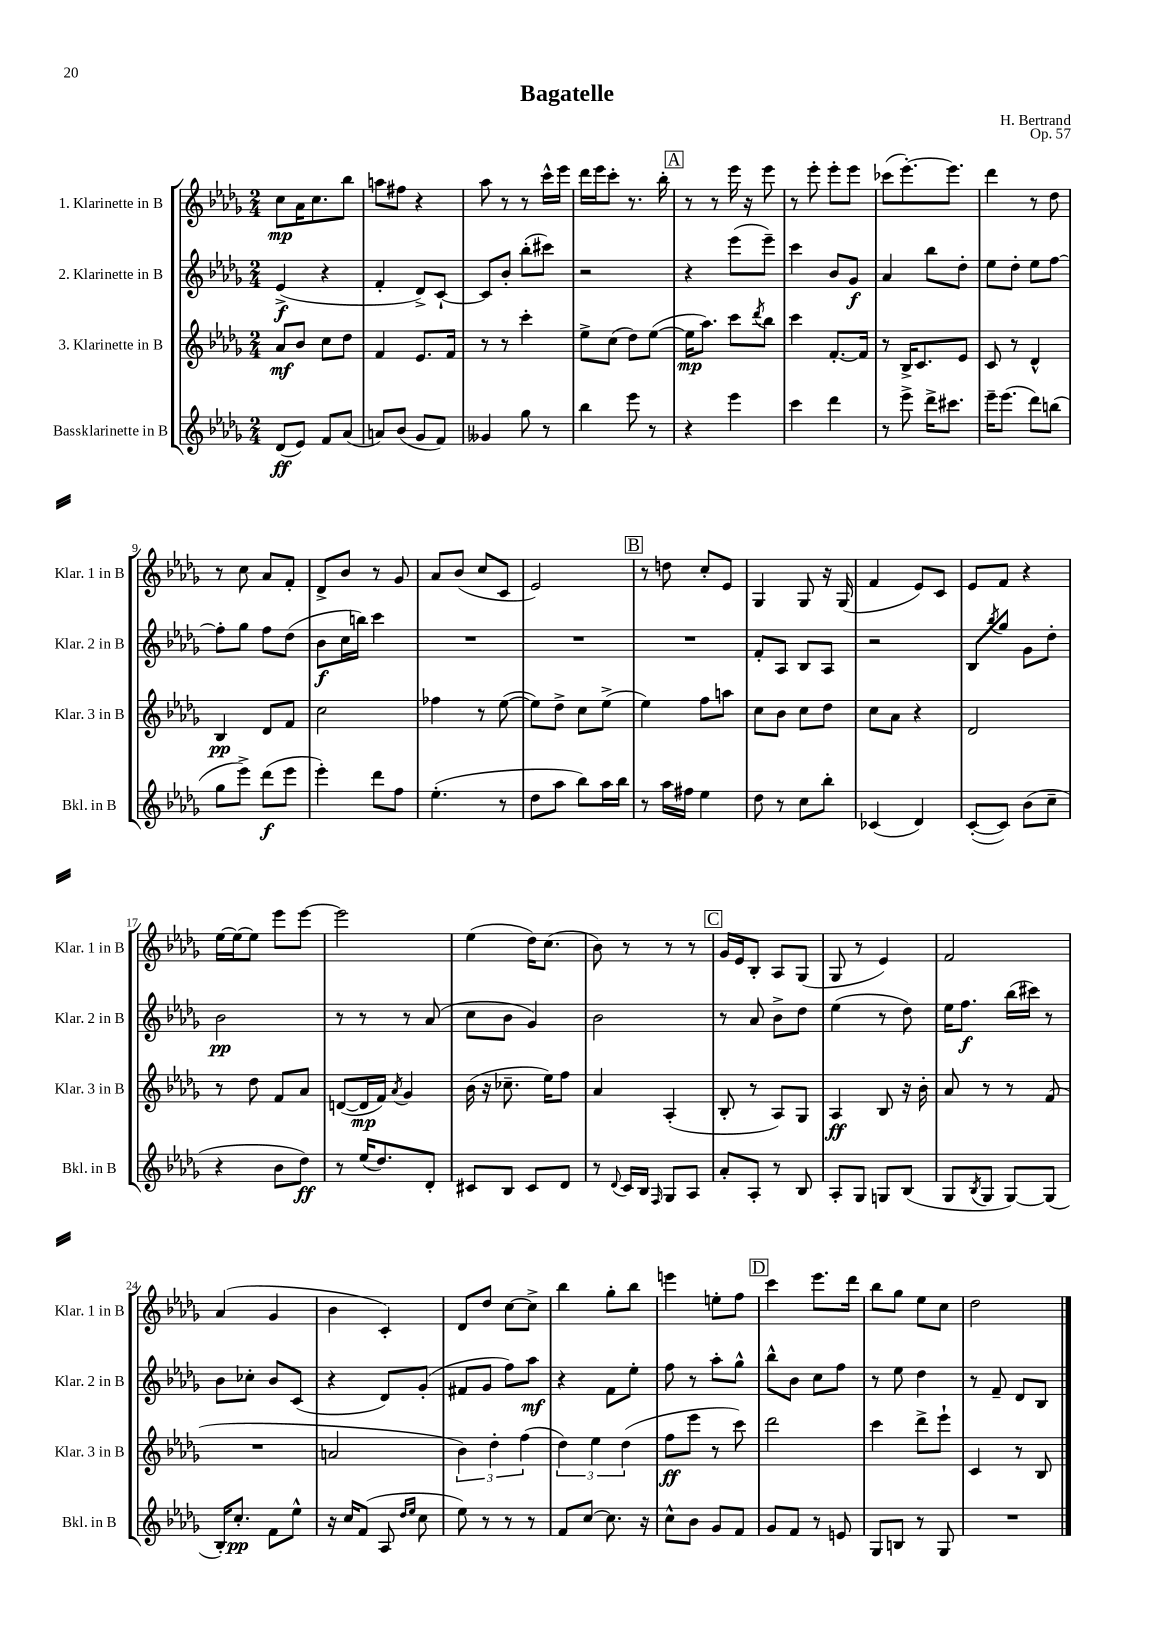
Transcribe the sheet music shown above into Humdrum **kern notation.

**kern	**dynam	**kern	**dynam	**kern	**dynam	**kern	**dynam
*part4	*part4	*part3	*part3	*part2	*part2	*part1	*part1
*staff4	*staff4	*staff3	*staff3	*staff2	*staff2	*staff1	*staff1
*I"Bassklarinette in B	*	*I"3. Klarinette in B	*	*I"2. Klarinette in B	*	*I"1. Klarinette in B	*
*I'Bkl. in B	*	*I'Klar. 3 in B	*	*I'Klar. 2 in B	*	*I'Klar. 1 in B	*
*clefG2	*	*clefG2	*	*clefG2	*	*clefG2	*
*k[b-e-a-d-g-]	*	*k[b-e-a-d-g-]	*	*k[b-e-a-d-g-]	*	*k[b-e-a-d-g-]	*
*M2/4	*	*M2/4	*	*M2/4	*	*M2/4	*
=1	=1	=1	=1	=1	=1	=1	=1
(8d-/L	ff	8a-/L	mf	(4e-^/	f	8cc\L	mp
8e-/J)	.	8b-/J	.	.	.	16a-\K	.
.	.	.	.	.	.	8.cc\	.
8f/L	.	8cc\L	.	4r	.	.	.
(8a-/J	.	8dd-\J	.	.	.	8bb-\J	.
=2	=2	=2	=2	=2	=2	=2	=2
8an/L)	.	4f/	.	4f'/	.	8aan\L	.
(8b-/J	.	.	.	.	.	8ff#X\J	.
8g-/L	.	8.e-/L	.	8d-^/L)	.	4r	.
8f/J)	.	.	.	[8c`/J	.	.	.
.	.	16f/Jk	.	.	.	.	.
=3	=3	=3	=3	=3	=3	=3	=3
4g--X/	.	8r	.	8c/L]	.	8aa-\	.
.	.	8r	.	8b-'/J	.	8r	.
8gg-\	.	4ccc'\	.	(8bb-'\L	.	8r	.
8r	.	.	.	8ccc#X\J)	.	16ccc^^\LL	.
.	.	.	.	.	.	16eee-\JJ	.
=4	=4	=4	=4	=4	=4	=4	=4
4bb-\	.	8ee-^\L	.	2r	.	16ddd-\LL	.
.	.	.	.	.	.	16eee-\J	.
.	.	(8cc\J	.	.	.	8ccc'\J	.
8eee-\	.	8dd-\L)	.	.	.	8.r	.
8r	.	([8ee-\J	.	.	.	.	.
.	.	.	.	.	.	16bb-'\	.
!!LO:REH:place=s1:t=A
=5	=5	=5	=5	=5	=5	=5	=5
4r	.	16ee-\KL]	mp	4r	.	8r	.
.	.	8.aa-\J)	.	.	.	.	.
.	.	.	.	.	.	8r	.
4eee-\	.	8ccc\L	.	(8eee-\L	.	16eee-\	.
.	.	.	.	.	.	16r	.
.	.	8qddd-/	.	.	.	.	.
.	.	8bb-\J	.	8eee-~\J)	.	8eee-\	.
=6	=6	=6	=6	=6	=6	=6	=6
4ccc\	.	4ccc\	.	4ccc\	.	8r	.
.	.	.	.	.	.	8eee-'\	.
4ddd-\	.	[8.f'/L	.	8b-/L	.	8eee-'\L	.
.	.	.	.	8g-/J	f	8eee-\J	.
.	.	16f/Jk]	.	.	.	.	.
=7	=7	=7	=7	=7	=7	=7	=7
8r	.	8r	.	4a-/	.	(8ccc-X\L	.
8eee-^\	.	16B-^/KL	.	.	.	[8.eee-'\)	.
.	.	8.c/	.	.	.	.	.
16ddd-^\KL	.	.	.	8bb-\L	.	.	.
8.ccc#X\J	.	.	.	.	.	8.eee-\J]	.
.	.	8e-/J	.	8dd-'\J	.	.	.
=8	=8	=8	=8	=8	=8	=8	=8
16eee-~\KL	.	8c/	.	8ee-\L	.	4ddd-\	.
(8.eee-\J	.	.	.	.	.	.	.
.	.	8r	.	8dd-'\J	.	.	.
8ddd-\L)	.	4d-^^/	.	8ee-\L	.	8r	.
(8bbn\J	.	.	.	[8ff\J	.	8dd-\	.
!!LO:LB:g=z
=9	=9	=9	=9	=9	=9	=9	=9
8gg-\L	.	4B-/	pp	8ff'\L]	.	8r	.
8eee-^\J)	.	.	.	8gg-\J	.	8cc\	.
(8ddd-\L	f	8d-/L	.	8ff\L	.	8a-/L	.
8eee-\J	.	8f/J	.	(8dd-\J	.	8f'/J	.
=10	=10	=10	=10	=10	=10	=10	=10
4eee-'\)	.	2cc\	.	8b-\L	f	8d-^/L	.
.	.	.	.	16cc\L	.	8b-/J	.
.	.	.	.	16bbn\JJ)	.	.	.
8ddd-\L	.	.	.	4ccc\	.	8r	.
8ff\J	.	.	.	.	.	8g-/	.
=11	=11	=11	=11	=11	=11	=11	=11
(4.ee-'\	.	4ff-X\	.	2r	.	8a-/L	.
.	.	.	.	.	.	(8b-/J	.
.	.	8r	.	.	.	8cc/L	.
8r	.	([8ee-\	.	.	.	8c/J	.
=12	=12	=12	=12	=12	=12	=12	=12
8dd-\L	.	8ee-\L])	.	2r	.	2e-/)	.
8aa-\J	.	8dd-^\J	.	.	.	.	.
8bb-\L)	.	8cc\L	.	.	.	.	.
16aa-\L	.	(8ee-^\J	.	.	.	.	.
16bb-\JJ	.	.	.	.	.	.	.
!!LO:REH:place=s1:t=B
=13	=13	=13	=13	=13	=13	=13	=13
8r	.	4ee-\)	.	2r	.	8r	.
16aa-\LL	.	.	.	.	.	8ddn\	.
16ff#X\JJ	.	.	.	.	.	.	.
4ee-\	.	8ff\L	.	.	.	8cc'/L	.
.	.	8aan\J	.	.	.	8e-/J	.
=14	=14	=14	=14	=14	=14	=14	=14
8dd-\	.	8cc\L	.	8f'/L	.	4G-/	.
8r	.	8b-\J	.	8A-/J	.	.	.
8cc\L	.	8cc\L	.	8B-/L	.	8G-/	.
8bb-'\J	.	8dd-\J	.	8A-/J	.	16r	.
.	.	.	.	.	.	(16G-/	.
=15	=15	=15	=15	=15	=15	=15	=15
(4c-X/	.	8cc\L	.	2r	.	4f/	.
.	.	8a-\J	.	.	.	.	.
4d-/)	.	4r	.	.	.	8e-/L)	.
.	.	.	.	.	.	8c/J	.
=16	=16	=16	=16	=16	=16	=16	=16
([8c'/L	.	2d-/	.	8B-/L	.	8e-/L	.
.	.	.	.	8qbb-/	.	.	.
8c/J])	.	.	.	8gg-/J	.	8f/J	.
(8b-\L	.	.	.	8g-\L	.	4r	.
8cc~\J	.	.	.	8dd-'\J	.	.	.
!!LO:LB:g=z
=17	=17	=17	=17	=17	=17	=17	=17
4r	.	8r	.	2b-\	pp	[16ee-\LL	.
.	.	.	.	.	.	16ee-\J_	.
.	.	8dd-\	.	.	.	8ee-\J]	.
8b-\L	.	8f/L	.	.	.	8eee-\L	.
8dd-\J)	ff	8a-/J	.	.	.	[8eee-\J	.
=18	=18	=18	=18	=18	=18	=18	=18
8r	.	([8dn/L	.	8r	.	2eee-\]	.
(16ee-/KL	.	16d/L]	mp	8r	.	.	.
8.dd-/)	.	16f/JJ)	.	.	.	.	.
.	.	8qa-/	.	.	.	.	.
.	.	4g-/	.	8r	.	.	.
8d-'/J	.	.	.	(8a-/	.	.	.
=19	=19	=19	=19	=19	=19	=19	=19
8c#X/L	.	(16b-\	.	8cc\L	.	(4ee-\	.
.	.	16r	.	.	.	.	.
8B-/J	.	8.cc-X~\	.	8b-\J	.	.	.
8c#/L	.	.	.	4g-/)	.	16dd-\KL)	.
.	.	16ee-\KL)	.	.	.	(8.cc\J	.
8d-/J	.	8ff\J	.	.	.	.	.
=20	=20	=20	=20	=20	=20	=20	=20
8r	.	4a-/	.	2b-\	.	8b-\)	.
8qqd-/	.	.	.	.	.	.	.
16c/LL	.	.	.	.	.	8r	.
16B-/JJ	.	.	.	.	.	.	.
16qqF/	.	.	.	.	.	.	.
8G-/L	.	(4A-'/	.	.	.	8r	.
8A-/J	.	.	.	.	.	8r	.
!!LO:REH:place=s1:t=C
=21	=21	=21	=21	=21	=21	=21	=21
8a-'/L	.	8B-'/	.	8r	.	16g-/LL	.
.	.	.	.	.	.	16e-/J	.
8A-'/J	.	8r	.	8a-/	.	8B-'/J	.
8r	.	8A-/L)	.	8b-^\L	.	8A-/L	.
8B-/	.	8G-/J	.	8dd-\J	.	(8G-/J	.
=22	=22	=22	=22	=22	=22	=22	=22
8A-'/L	.	4A-/	ff	(4ee-\	.	8G-/	.
8G-/J	.	.	.	.	.	8r	.
8Gn/L	.	8B-/	.	8r	.	4e-/)	.
(8B-/J	.	16r	.	8dd-\)	.	.	.
.	.	16b-'\	.	.	.	.	.
=23	=23	=23	=23	=23	=23	=23	=23
8G-/L	.	8a-/	.	16ee-\KL	.	2f/	.
.	.	.	.	8.ff\J	f	.	.
8qB-/	.	.	.	.	.	.	.
8G-/J	.	8r	.	.	.	.	.
[8G-/L)	.	8r	.	(16bb-\LL	.	.	.
.	.	.	.	16ccc#X\JJ)	.	.	.
(8G-/J]	.	(8f/	.	8r	.	.	.
!!LO:LB:g=z
=24	=24	=24	=24	=24	=24	=24	=24
16B-'/KL)	.	2r	.	8b-\L	.	(4a-/	.
8.cc'/J	pp	.	.	.	.	.	.
.	.	.	.	8cc-X'\J	.	.	.
8f\L	.	.	.	8b-/L	.	4g-/	.
8ee-^^\J	.	.	.	(8c/J	.	.	.
=25	=25	=25	=25	=25	=25	=25	=25
16r	.	2an/	.	4r	.	4b-\	.
16cc/KL	.	.	.	.	.	.	.
(8f/J	.	.	.	.	.	.	.
8A-/	.	.	.	8d-/L)	.	4c'/)	.
16qqdd-/LL	.	.	.	.	.	.	.
16qqee-/JJ	.	.	.	.	.	.	.
8cc\	.	.	.	(8g-'/J	.	.	.
=26	=26	=26	=26	=26	=26	=26	=26
8ee-\)	.	6b-\)	.	8f#X/L	.	8d-/L	.
8r	.	.	.	8g-/J	.	8dd-/J	.
.	.	6dd-'\	.	.	.	.	.
8r	.	.	.	8ff\L)	.	[8cc\L	.
.	.	(6ff\	.	.	.	.	.
8r	.	.	.	8aa-\J	mf	8cc^\J]	.
=27	=27	=27	=27	=27	=27	=27	=27
8f/L	.	6dd-\)	.	4r	.	4bb-\	.
[8cc/J	.	.	.	.	.	.	.
.	.	6ee-\	.	.	.	.	.
8.cc\]	.	.	.	8f\L	.	8gg-'\L	.
.	.	(6dd-\	.	.	.	.	.
.	.	.	.	8ee-'\J	.	8bb-\J	.
16r	.	.	.	.	.	.	.
=28	=28	=28	=28	=28	=28	=28	=28
8cc^^\L	.	8ff\L	ff	8ff\	.	4eeen\	.
8b-\J	.	8eee-\J	.	8r	.	.	.
8g-/L	.	8r	.	8aa-'\L	.	8een'\L	.
8f/J	.	8ccc\)	.	8gg-^^\J	.	8ff\J	.
!!LO:REH:place=s1:t=D
=29	=29	=29	=29	=29	=29	=29	=29
8g-/L	.	2ddd-\	.	8bb-^^\L	.	4ccc\	.
8f/J	.	.	.	8b-\J	.	.	.
8r	.	.	.	8cc\L	.	8.eee-\L	.
8en/	.	.	.	8ff\J	.	.	.
.	.	.	.	.	.	16ddd-\Jk	.
=30	=30	=30	=30	=30	=30	=30	=30
8G-/L	.	4ccc\	.	8r	.	8bb-\L	.
8Bn/J	.	.	.	8ee-\	.	8gg-\J	.
8r	.	8ddd-^\L	.	4dd-\	.	8ee-\L	.
8G-/	.	8eee-`\J	.	.	.	8cc\J	.
=31	=31	=31	=31	=31	=31	=31	=31
2r	.	4c/	.	8r	.	2dd-\	.
.	.	.	.	8f~/	.	.	.
.	.	8r	.	8d-/L	.	.	.
.	.	8B-/	.	8B-/J	.	.	.
==	==	==	==	==	==	==	==
*-	*-	*-	*-	*-	*-	*-	*-
